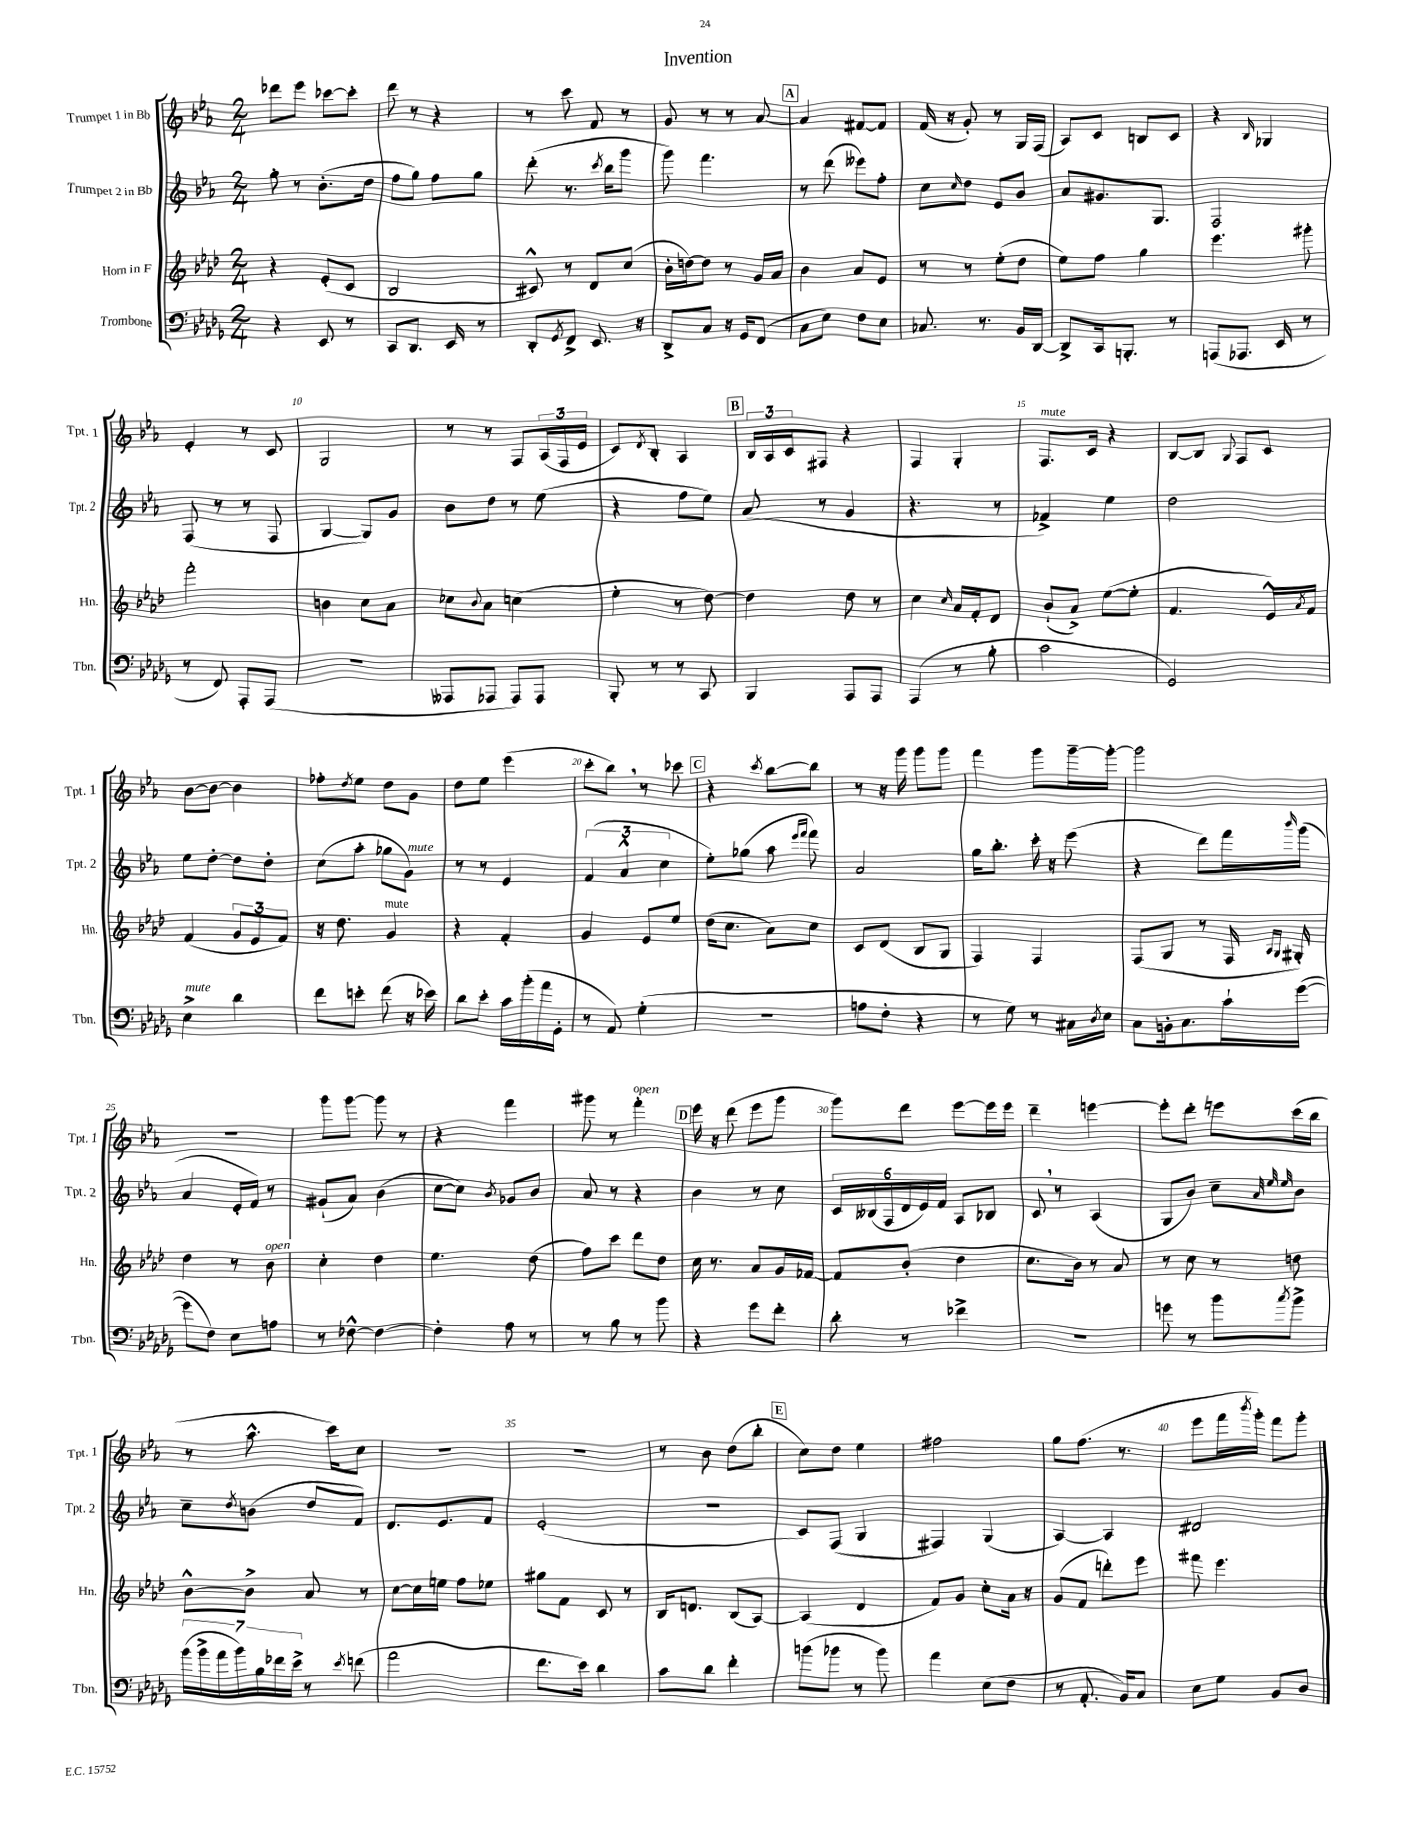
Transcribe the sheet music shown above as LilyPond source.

\header { title = "Invention" }
<<
\new StaffGroup <<
\new Staff = "s0" \with { instrumentName = "Trumpet 1 in Bb" shortInstrumentName = "Tpt. 1" } {
    \clef treble \key ees \major \numericTimeSignature \time 2/4
    des'''8 ees'''8 ces'''8~ ces'''8-. |
    d'''8 r8 r4 |
    r8 c'''8 f'8 r8 |
    g'8 r8 r8 aes'8~ |
    \mark \markup { \box "A" } aes'4 fis'8~ fis'8 |
    f'16( r16 g'8-.) r8 g16 f16( |
    aes8) c'8 b8 c'8 |
    r4 \grace { bes16 } ges4 |
    ees'4-. r8 c'8 |
    g2 |
    r8 r8 f8 \tuplet 3/2 { aes16( f16 ees'16 } |
    c'8) \acciaccatura { d'8 } bes8-. aes4 |
    \mark \markup { \box "B" } \tuplet 3/2 { bes16 aes16 c'16 } fis8 r4 |
    f4 g4-. |
    f8.^\markup { \italic "mute" } c'16 r4 |
    bes8~ bes8 \appoggiatura { g8 } f8 c'8 |
    bes'8~ bes'8~ bes'4 |
    fes''8-. \acciaccatura { d''8 } ees''8 d''8 g'8 |
    d''8 ees''8 ees'''4( |
    c'''8-. bes''8) \breathe r8 ces'''8 |
    \mark \markup { \box "C" } r4 \acciaccatura { c'''8 } bes''8~ bes''8 |
    r8 r16 g'''16 g'''8 g'''8 |
    f'''4 g'''8 g'''16~-- g'''16~-. |
    g'''2 |
    r2 |
    g'''8 g'''8~ g'''8 r8 |
    r4 f'''4 |
    gis'''8 r8 f'''4-.^\markup { \italic "open" } |
    \mark \markup { \box "D" } ees'''16 r16 d'''8( ees'''8 g'''8 |
    g'''8) d'''8 ees'''8~ ees'''16 ees'''16 |
    d'''4-- e'''4~ |
    e'''8-. d'''8-. e'''8 c'''16( bes''16 |
    r8 aes''8.-^ c'''16) c''8 |
    R2 |
    R2 |
    r8 bes'8 d''8( bes''8-. |
    \mark \markup { \box "E" } c''8) d''8 ees''4 |
    fis''2 |
    g''8 f''8.( r8. |
    ees'''8 f'''16 \acciaccatura { bes'''8 } g'''16-.) f'''8 g'''8-. \bar "|." |
}
\new Staff = "s1" \with { instrumentName = "Trumpet 2 in Bb" shortInstrumentName = "Tpt. 2" } {
    \clef treble \key ees \major \numericTimeSignature \time 2/4
    g''8-. r8 bes'8.-.( d''16 |
    f''8 g''8) f''8 g''8 |
    d'''8-.( r8. \acciaccatura { c'''8 } bes''16 g'''8 |
    g'''8) f'''4. |
    \mark \markup { \box "A" } r8 d'''8( eeses'''8) f''8-. |
    c''8 \grace { c''16 } d''8 ees'8 bes'8 |
    aes'8 gis'8. g8. |
    f2 |
    f8( r8 r8 f8 |
    g4~ g8) g'8 |
    bes'8 d''8 r8 ees''8( |
    r4 f''8 ees''8) |
    \mark \markup { \box "B" } aes'8( r8 g'4 |
    r4. r8 |
    fes'4->) ees''4 |
    d''2 |
    ees''8 d''8~-. d''8 d''8-. |
    c''8( aes''8-. ges''8 g'8^\markup { \italic "mute" }) |
    r8 r8 ees'4 |
    \tuplet 3/2 { f'4( aes'4-^ c''4 } |
    \mark \markup { \box "C" } ees''8-.) ges''8( aes''8 \grace { ees'''16 f'''16 } f'''8) |
    aes'2 |
    g''16 bes''8.-. c'''16-. r16 ees'''8( |
    r4 d'''8) f'''16 \grace { bes'''16 } g'''16( |
    aes'4 ees'16-. f'16) r8 |
    gis'8-!( aes'8) bes'4( |
    c''8~ c''8) \acciaccatura { bes'8 } ges'8 bes'8 |
    aes'8 r8 r4 |
    \mark \markup { \box "D" } bes'4 r8 c''8 |
    \tuplet 6/4 { c'16 beses16( f16 d'16 ees'16) f'16 } aes8 bes8 |
    c'8 \breathe r8 aes4( |
    g8 bes'8) c''8-- \grace { aes'32 ees''32 ees''32 } bes'8 |
    c''8-- \acciaccatura { d''8 } b'8( d''8 f'8) |
    d'8. ees'8. f'8 |
    ees'2-.( |
    R2 |
    \mark \markup { \box "E" } c'8) f8( g4 |
    fis4) g4( |
    aes4~) aes4 |
    dis'2 \bar "|." |
}
\new Staff = "s2" \with { instrumentName = "Horn in F" shortInstrumentName = "Hn." } {
    \clef treble \key aes \major \numericTimeSignature \time 2/4
    r4 ees'8-.( c'8 |
    bes2 |
    cis'8-^) r8 des'8 c''8( |
    bes'16-. d''16~) d''8 r8 g'16 aes'16 |
    \mark \markup { \box "A" } bes'4 aes'8 ees'8 |
    r8 r8 ees''8-.( des''8 |
    ees''8) f''8 g''4 |
    ees'''4. gis'''8-. |
    f'''2-. |
    b'4 c''8 aes'8 |
    ces''8 \appoggiatura { bes'8 } aes'8 c''4( |
    ees''4-. r8 des''8~) |
    \mark \markup { \box "B" } des''4 des''8 r8 |
    c''4 \grace { c''16 } aes'16 f'16-. des'8 |
    bes'8-!( aes'8->) ees''8~( ees''8-. |
    f'4. ees'16-^) \acciaccatura { aes'8 } f'16 |
    f'4( \tuplet 3/2 { g'8 ees'8 f'8) } |
    r16 des''8. g'4^\markup { \italic "mute" } |
    r4 f'4-. |
    g'4 ees'8 ees''8 |
    \mark \markup { \box "C" } des''16( c''8. aes'8) c''8 |
    c'8 des'8( bes8 g8 |
    f4) f4 |
    f8( g8 r8 f16 \grace { aes16 g16 } gis16-.) |
    des''4 r8 bes'8^\markup { \italic "open" } |
    c''4-. des''4 |
    ees''4. des''8( |
    f''8) c'''8 des'''8 des''8 |
    \mark \markup { \box "D" } c''16 r8. aes'8 g'16 fes'16~ |
    fes'8 bes'8-.( des''4 |
    c''8. bes'16) r8 aes'8 |
    r8 c''8 r8 d''8 |
    bes'8~-^ bes'8-> aes'8 r8 |
    c''8~ c''16 e''16 f''8 ees''8 |
    gis''8 f'8 c'8 r8 |
    bes16 d'8. bes8( aes8~) |
    \mark \markup { \box "E" } aes4( des'4 |
    f'8) g'8 c''8-. aes'16 r16 |
    g'8( f'8 d'''8-.) ees'''8 |
    fis'''8 ees'''4. \bar "|." |
}
\new Staff = "s3" \with { instrumentName = "Trombone" shortInstrumentName = "Tbn." } {
    \clef bass \key des \major \numericTimeSignature \time 2/4
    r4 ees,8 r8 |
    c,8 des,8. ees,16 r8 |
    des,8-. \acciaccatura { ges,8 } f,8-> ees,8. r16 |
    des,8-> c8 r16 ges,16 f,8( |
    \mark \markup { \box "A" } c8 ees8) f8 ees8 |
    ces8. r8. bes,16 des,16~ |
    des,8-> c,16 b,,8.-. r8 |
    a,,8( aes,,8. ees,16 r8 |
    r8 f,8) aes,,8-. aes,,8( |
    r2 |
    aeses,,8 aes,,8 aes,,8) aes,,8 |
    bes,,8-. r8 r8 c,8 |
    \mark \markup { \box "B" } bes,,4 aes,,8 aes,,8 |
    aes,,4( r8 bes8-. |
    c'2 |
    ges,2) |
    ees4->^\markup { \italic "mute" } des'4 |
    f'8 e'8-. f'8( r16 ees'16) |
    des'8 ees'8-. c'16 bes'16-.( aes'16 ges,16-. |
    r8 aes,8) ges4-.( |
    \mark \markup { \box "C" } r2 |
    a8 f8-. r4 |
    r8 ges8) r8 cis16 \acciaccatura { des8 } ees16 |
    c8 b,16-. c8. c'16-! ges'16~( |
    ges'8 f8) ees8 a8 |
    r8 fes8~-^ fes4~ |
    fes4-. aes8 r8 |
    r8 bes8 r8 bes'8 |
    \mark \markup { \box "D" } r4 ges'8 f'8-. |
    des'8-. r8 fes'4-> |
    R2 |
    g'8 r8 bes'8 \acciaccatura { c''8 } bes'8-> |
    \tuplet 7/4 { bes'16( bes'16-> aes'16 bes'16) bes16 fes'16 ees'16-> } r8 \acciaccatura { ees'8 } f'8( |
    aes'2 |
    f'8. ees'16) des'4 |
    c'8 des'8 f'4-. |
    \mark \markup { \box "E" } b'8( bes'8 r8 bes'8) |
    aes'4 ees8( f8 |
    r8 aes,8.-. bes,16) c8 |
    ees8 ges8 bes,8 des8 \bar "|." |
}
>>
>>
\layout { \context { \Score \override BarNumber.break-visibility = ##(#f #t #t) barNumberVisibility = #(every-nth-bar-number-visible 5) } }
